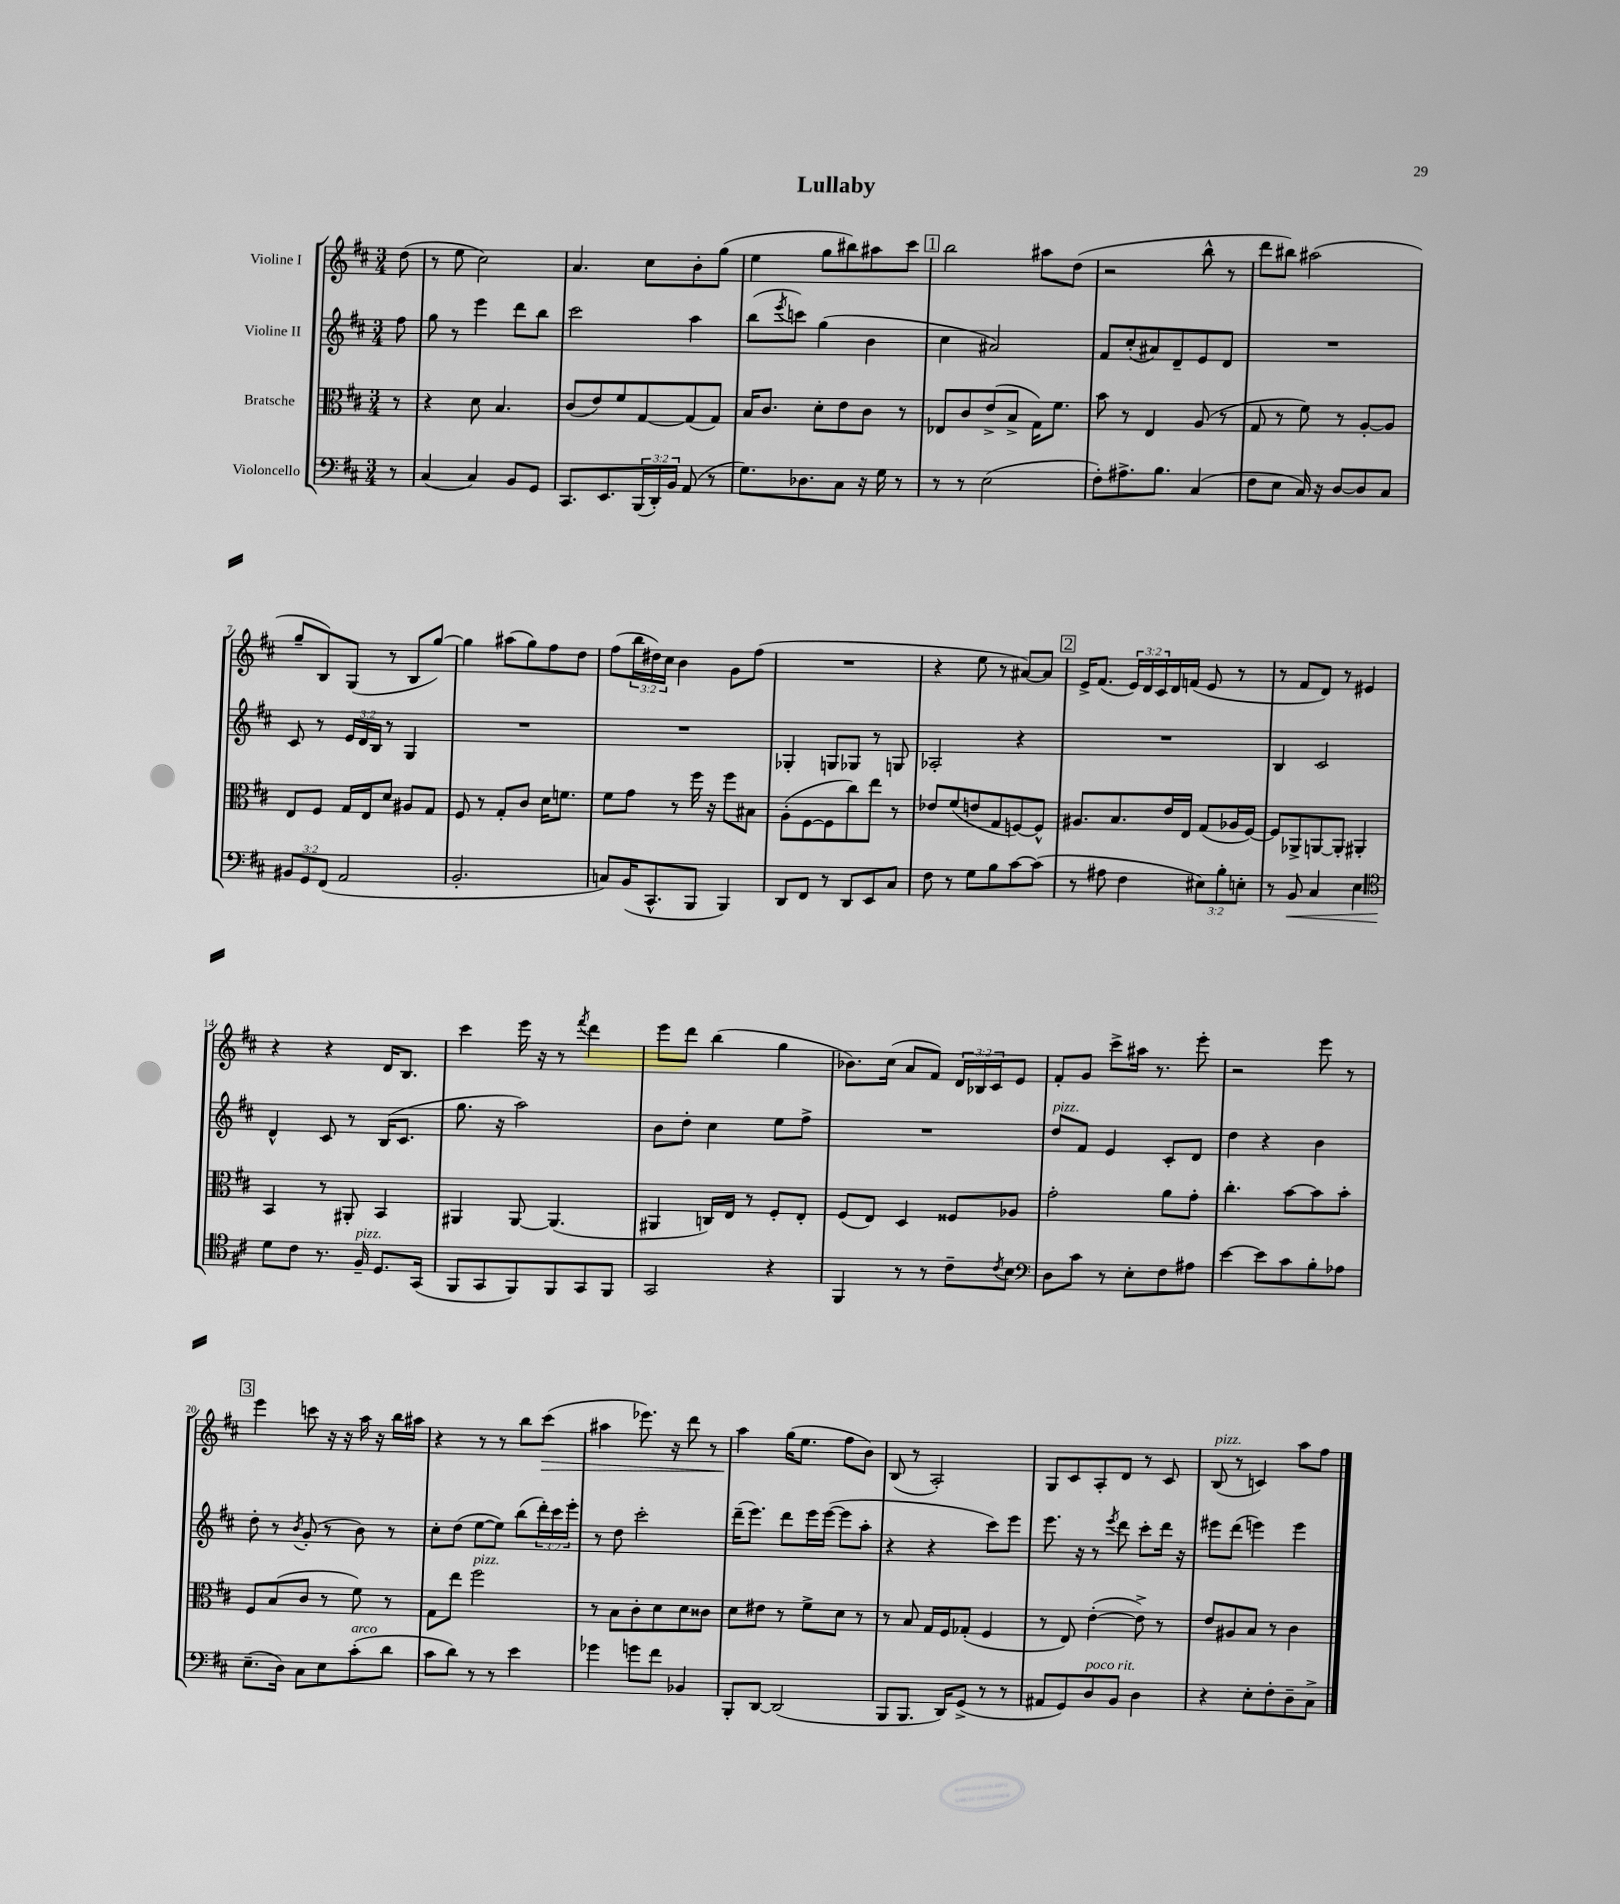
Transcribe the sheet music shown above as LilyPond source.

\header { title = "Lullaby" }
<<
\new StaffGroup <<
\new Staff = "s0" \with { instrumentName = "Violine I" } {
    \clef treble \key d \major \numericTimeSignature \time 3/4 \override Staff.TupletNumber.text = #tuplet-number::calc-fraction-text \partial 8
    d''8( |
    r8 e''8 cis''2) |
    a'4. cis''8 b'8-. g''8( |
    e''4 g''8 bis''8) ais''8 cis'''8 |
    \mark \markup { \box "1" } b''2 ais''8 d''8( |
    r2 b''8-^ r8 |
    d'''8 bis''8) ais''2( |
    g''8-- b8) g8( r8 b8 g''8~) |
    g''4 ais''8( g''8) fis''8 d''8 |
    fis''8( \tuplet 3/2 { b''16 dis''16) cis''16 } b'4 g'8 fis''8( |
    R2. |
    r4 e''8 r8 ais'8~) ais'8 |
    \mark \markup { \box "2" } e'16-> fis'8.( \tuplet 3/2 { e'16) d'16 cis'16 } d'16 f'16( e'8 r8 |
    r8 fis'8 d'8) r8 eis'4 |
    r4 r4 d'16 b8. |
    cis'''4 e'''16 r16 r8 \acciaccatura { fis'''8 } d'''4 |
    e'''8 d'''8 b''4( g''4 |
    bes'8.) cis''16( a'8 fis'8) \tuplet 3/2 { d'16 bes16 cis'16 } e'8 |
    fis'8-. g'8 cis'''8-> ais''16 r8. e'''8-. |
    r2 e'''8 r8 |
    \mark \markup { \box "3" } e'''4 c'''8 r16 r16 a''16 r16 b''16 ais''16 |
    r4 r8 r8 b''8 cis'''8\>( |
    ais''4 ees'''8.) r16 d'''8 r8 |
    a''4\! g''16( e''8. fis''8 b'8) |
    b8( r8 a2-.) |
    g8 cis'8 a8-. d'8 r8 cis'8 |
    b8^\markup { \italic "pizz." }( r8 c'4) a''8 fis''8 \bar "|." |
}
\new Staff = "s1" \with { instrumentName = "Violine II" } {
    \clef treble \key d \major \numericTimeSignature \time 3/4 \override Staff.TupletNumber.text = #tuplet-number::calc-fraction-text \partial 8
    fis''8 |
    g''8 r8 e'''4 d'''8 b''8 |
    cis'''2 a''4 |
    b''8( \acciaccatura { e'''8 } c'''8) g''4( b'4 |
    \mark \markup { \box "1" } cis''4 ais'2) |
    fis'8 cis''8-.( ais'8) d'8-- e'8 d'8 |
    R2. |
    cis'8 r8 \tuplet 3/2 { e'16 d'16 b16 } r8 g4 |
    R2. |
    R2. |
    ges4-. g8 ges8 r8 g8 |
    aes2-. r4 |
    \mark \markup { \box "2" } R2. |
    b4 cis'2 |
    d'4-^ cis'8 r8 b16( cis'8. |
    g''8. r16 a''2) |
    b'8 d''8-. cis''4 e''8 fis''8-> |
    R2. |
    d''8^\markup { \italic "pizz." } fis'8 e'4 cis'8-. d'8 |
    d''4 r4 b'4 |
    \mark \markup { \box "3" } d''8-. r8 \acciaccatura { b'8 } g'8-.( r8 b'8) r8 |
    cis''8-. d''8( e''8~ e''8) b''8( \tuplet 3/2 { d'''16-.) cis'''16 e'''16-. } |
    r8 d''8 cis'''2-. |
    d'''16--( e'''8.) d'''8 e'''16 e'''16~( e'''8 a''8-. |
    r4 r4 cis'''8) e'''8 |
    e'''8. r16 r8 \acciaccatura { e'''8 } d'''8 cis'''8-. d'''16 r16 |
    eis'''8 d'''8( e'''4) e'''4 \bar "|." |
}
\new Staff = "s2" \with { instrumentName = "Bratsche" } {
    \clef alto \key d \major \numericTimeSignature \time 3/4 \partial 8
    r8 |
    r4 d'8 b4. |
    cis'8( e'8) fis'8 g8~ g8( g8) |
    b16 cis'8. d'8-. e'8 cis'8 r8 |
    \mark \markup { \box "1" } ees8 cis'8 e'8->( b8-> g16) fis'8. |
    b'8 r8 e4 a8( r8 |
    g8 r8 fis'8) r8 a8~-. a8 |
    e8 fis8 g16 e16 d'8 ais8 g8 |
    fis8 r8 g8-. cis'8 d'16 f'8. |
    fis'8 g'8 r8 fis''16 r16 fis''8 bis8 |
    a8-.( fis8~ fis8 cis''8) e''8 r8 |
    ees'8 fis'8( e'8 g8 f8~) f8-^ |
    \mark \markup { \box "2" } ais8. b8. e'16 e16 g8( aes16 fis16~) |
    fis8 aes,8-> a,8~ a,8-. ais,4-. |
    b,4 r8 ais,8-. b,4 |
    ais,4 ais,8~ ais,4.( |
    ais,4 c16) e16 r8 fis8-. e8-. |
    fis8( e8) d4 fisis8 aes8 |
    g'2-. a'8 g'8-. |
    cis''4.-. b'8~ b'8 b'8-. |
    \mark \markup { \box "3" } fis8 b8( cis'8 r8 fis'8) r8 |
    g8 e''8 fis''2^\markup { \italic "pizz." } |
    r8 b8 cis'8-. d'8 d'8 cisis'8 |
    d'8 eis'8 r8 fis'8-> d'8 r8 |
    r8 b8 g16 fis16 ges8-.( fis4 |
    r8 e8) e'4~-.( e'8->) r8 |
    e'8 ais8 b8 r8 cis'4 \bar "|." |
}
\new Staff = "s3" \with { instrumentName = "Violoncello" } {
    \clef bass \key d \major \numericTimeSignature \time 3/4 \override Staff.TupletNumber.text = #tuplet-number::calc-fraction-text \partial 8
    r8 |
    cis4( cis4) b,8 g,8 |
    cis,8. e,8. \tuplet 3/2 { b,,16( d,16-.) b,16 } a,8( r8 |
    g8.) des8. cis8 r16 g16 r8 |
    \mark \markup { \box "1" } r8 r8 e2( |
    fis8-.) ais8.-> b8. cis4( |
    fis8 e8 cis16) r16 d8~ d8 cis8 |
    \tuplet 3/2 { bis,8 g,8 fis,8( } a,2 |
    b,2.-. |
    c8) b,16( cis,8.-^ b,,8 b,,4) |
    d,8 fis,8 r8 d,8 e,8 cis8 |
    fis8 r8 g8 b8 cis'8~ cis'8( |
    \mark \markup { \box "2" } r8 ais8 fis4 \tuplet 3/2 { eis8) b8-. e8-. } |
    r8 b,8\< cis4 e4 |
    \clef tenor d'8\! cis'8 r8. fis16--^\markup { \italic "pizz." } d8. g,16( |
    fis,8 g,8 fis,8) fis,8 g,8 fis,8 |
    g,2 r4 |
    fis,4 r8 r8 cis'8-- \acciaccatura { cis'8 } b8 |
    \clef bass d8 cis'8 r8 e8-. fis8 ais8 |
    e'4~ e'8 cis'8 b8-. aes8 |
    \mark \markup { \box "3" } e8.--( d16) cis8 e8 cis'8-.^\markup { \italic "arco" }( d'8 |
    cis'8 d'8) r8 r8 e'4 |
    ges'4 g'8 fis'8 bes,4 |
    b,,8-. d,8~ d,2( |
    b,,8 b,,8. d,16) g,8->( r8 r8 |
    ais,8 g,8) d8^\markup { \italic "poco rit." } b,8 d4 |
    r4 e8-. fis8-. d8-- cis8-> \bar "|." |
}
>>
>>
